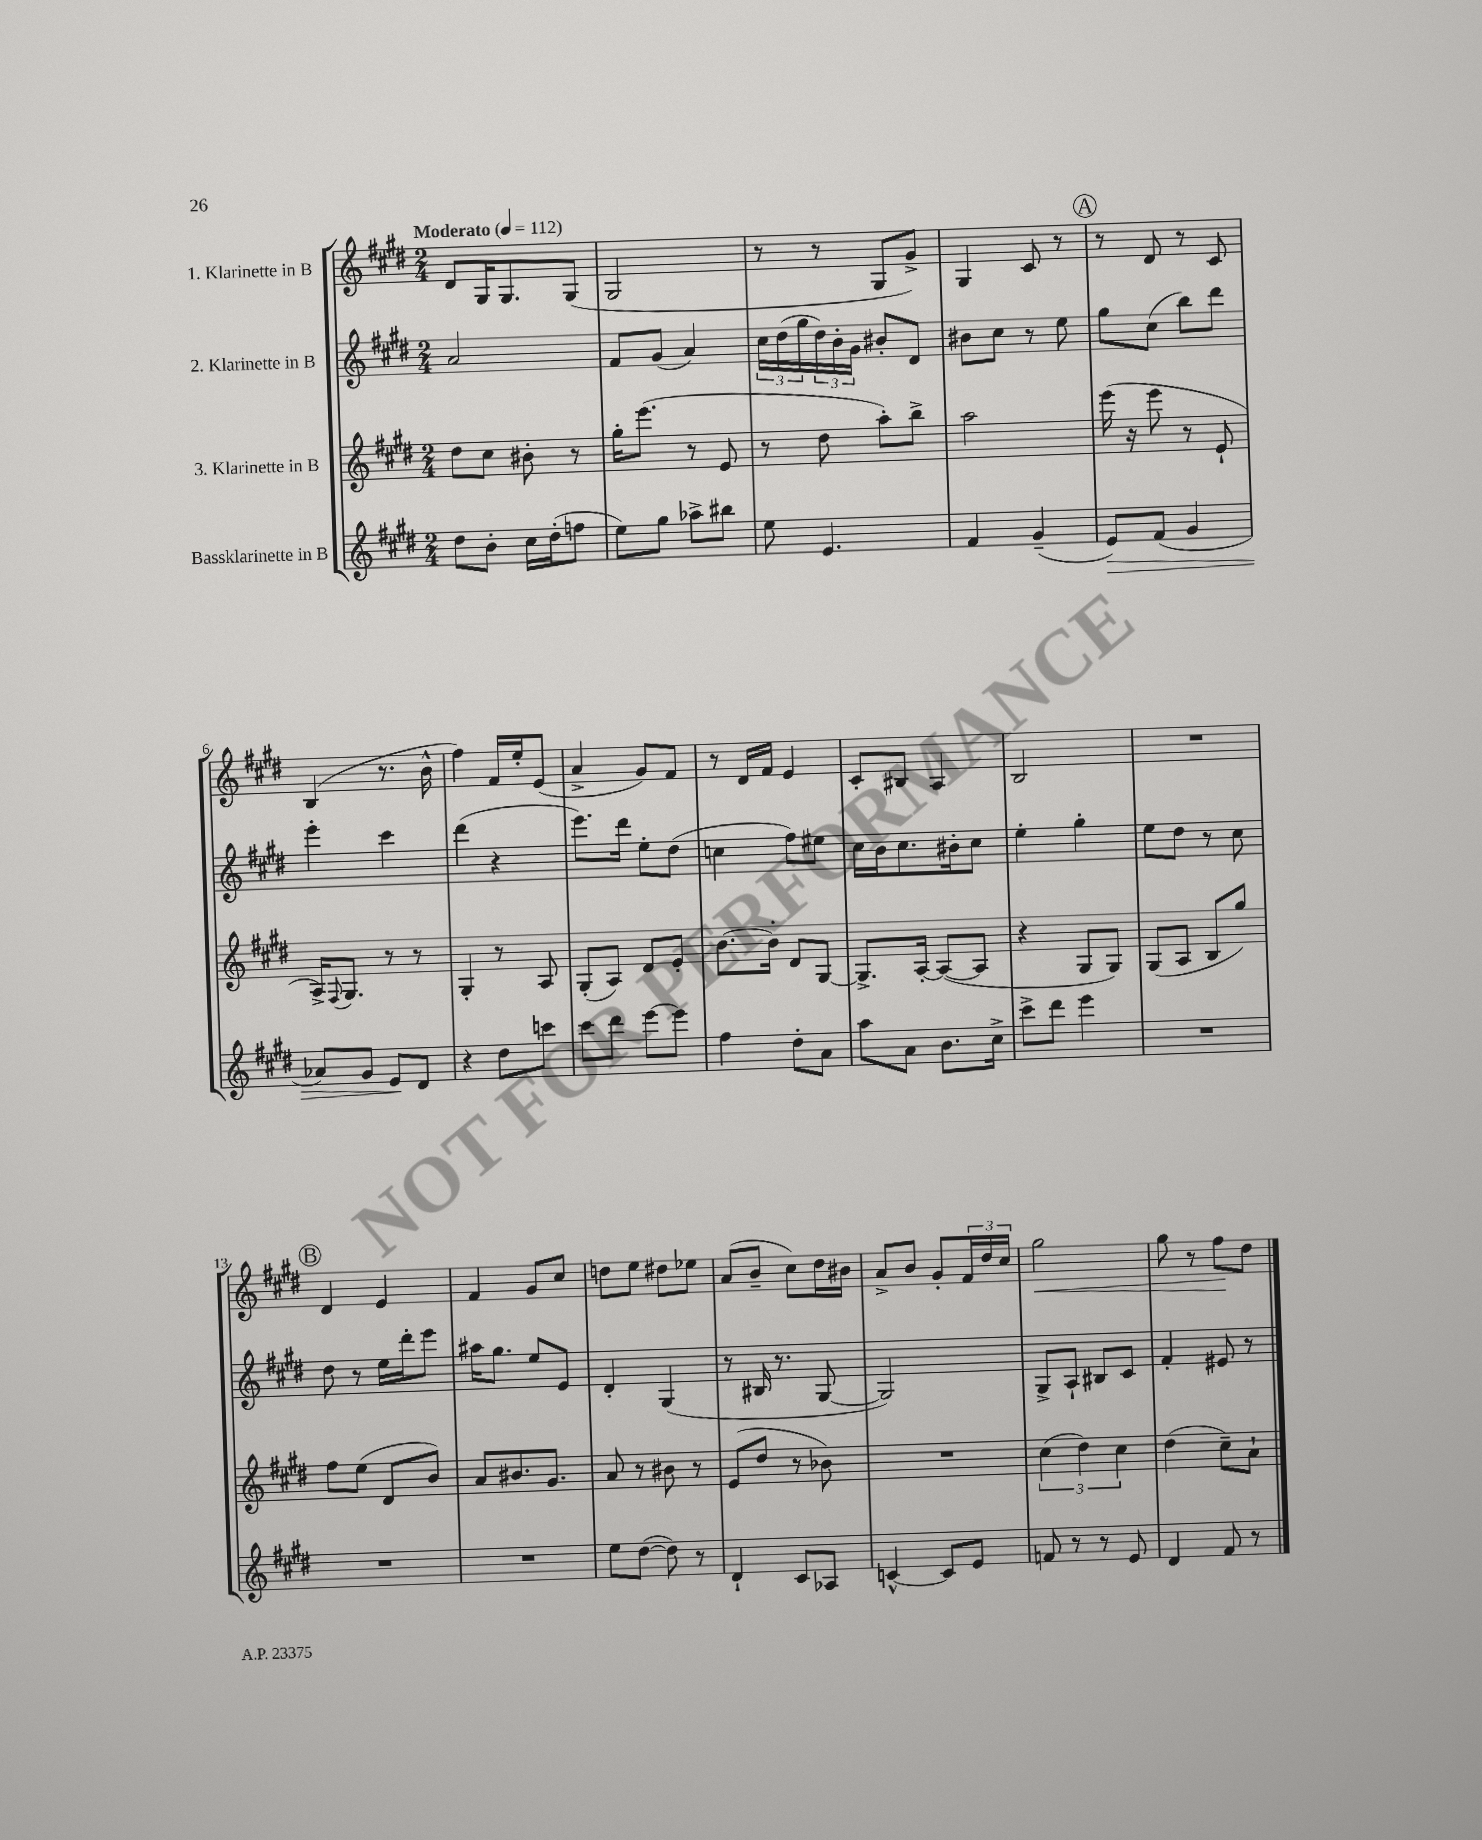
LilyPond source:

<<
\new StaffGroup <<
\new Staff = "s0" \with { instrumentName = "1. Klarinette in B" } {
    \clef treble \key e \major \numericTimeSignature \time 2/4 \tempo "Moderato" 4 = 112
    dis'8 gis16 gis8. gis8( |
    gis2 |
    r8 r8 gis8 gis'8->) |
    gis4 cis'8 r8 |
    \mark \markup { \circle "A" } r8 dis'8 r8 cis'8 |
    b4( r8. b'16-^ |
    fis''4) fis'16 e''16-. e'8( |
    a'4-> gis'8) fis'8 |
    r8 dis'16 fis'16 e'4 |
    cis'8-. bis8 a4 |
    b2 |
    R2 |
    \mark \markup { \circle "B" } dis'4 e'4 |
    fis'4 gis'8 cis''8 |
    d''8 e''8 dis''8 ees''8 |
    a'8( b'8-- cis''8) dis''16 bis'16 |
    a'8-> b'8 gis'8-. \tuplet 3/2 { fis'16 dis''16 cis''16 } |
    gis''2\< |
    gis''8 r8 fis''8\! dis''8 \bar "|." |
}
\new Staff = "s1" \with { instrumentName = "2. Klarinette in B" } {
    \clef treble \key e \major \numericTimeSignature \time 2/4
    a'2 |
    fis'8 gis'8( a'4) |
    \tuplet 3/2 { cis''16 dis''16( gis''16 } \tuplet 3/2 { dis''16) b'16-. gis'16 } bis'8-. dis'8 |
    bis'8 cis''8 r8 e''8 |
    \mark \markup { \circle "A" } gis''8 cis''8( b''8) dis'''8 |
    e'''4-. cis'''4 |
    dis'''4( r4 |
    e'''8.) dis'''16 e''8-. dis''8( |
    c''4 fis''8) eis''8 |
    cis''16 b'16 cis''8. bis'16-. cis''8 |
    e''4-. gis''4-. |
    e''8 dis''8 r8 cis''8 |
    \mark \markup { \circle "B" } dis''8 r8 e''16 dis'''16-. e'''8 |
    ais''16 gis''8. e''8 e'8 |
    dis'4-. gis4( |
    r8 bis16 r8. gis8~ |
    gis2) |
    gis8-> a8-! bis8 cis'8 |
    fis'4-. eis'8 r8 \bar "|." |
}
\new Staff = "s2" \with { instrumentName = "3. Klarinette in B" } {
    \clef treble \key e \major \numericTimeSignature \time 2/4
    dis''8 cis''8 bis'8-. r8 |
    gis''16-. e'''8.( r8 e'8 |
    r8 dis''8 a''8-.) b''8-> |
    a''2 |
    \mark \markup { \circle "A" } e'''16( r16 e'''8 r8 e'8-! |
    a16->) \appoggiatura { fis8 } gis8. r8 r8 |
    gis4-. r8 a8 |
    gis8-.( a8) dis'8 e'8-. |
    b'8.~ b'16-. dis'8 gis8~ |
    gis8.-> a16~-. a8~( a8 |
    r4 gis8 gis8) |
    gis8( a8 b8 gis''8) |
    \mark \markup { \circle "B" } fis''8 e''8( dis'8 b'8) |
    a'8 bis'8. gis'8. |
    a'8 r8 bis'8 r8 |
    e'8( dis''8 r8 bes'8) |
    R2 |
    \tuplet 3/2 { cis''4( dis''4) cis''4 } |
    dis''4( cis''8--) a'8-! \bar "|." |
}
\new Staff = "s3" \with { instrumentName = "Bassklarinette in B" } {
    \clef treble \key e \major \numericTimeSignature \time 2/4
    dis''8 b'8-. cis''16 dis''16-.( f''8 |
    e''8) gis''8 aes''8-> bis''8 |
    e''8 e'4. |
    fis'4 gis'4--( |
    \mark \markup { \circle "A" } e'8\>) fis'8( gis'4 |
    aes'8) gis'8 e'8\! dis'8 |
    r4 dis''8 c'''8 |
    cis'''8 dis'''8 e'''8~ e'''8 |
    fis''4 dis''8-. a'8 |
    a''8 a'8 b'8. cis''16-> |
    cis'''8-> dis'''8 e'''4 |
    R2 |
    \mark \markup { \circle "B" } R2 |
    R2 |
    e''8 dis''8~( dis''8) r8 |
    dis'4-! cis'8 aes8 |
    c'4~-^ c'8 e'8 |
    f'8 r8 r8 e'8 |
    dis'4 fis'8 r8 \bar "|." |
}
>>
>>
